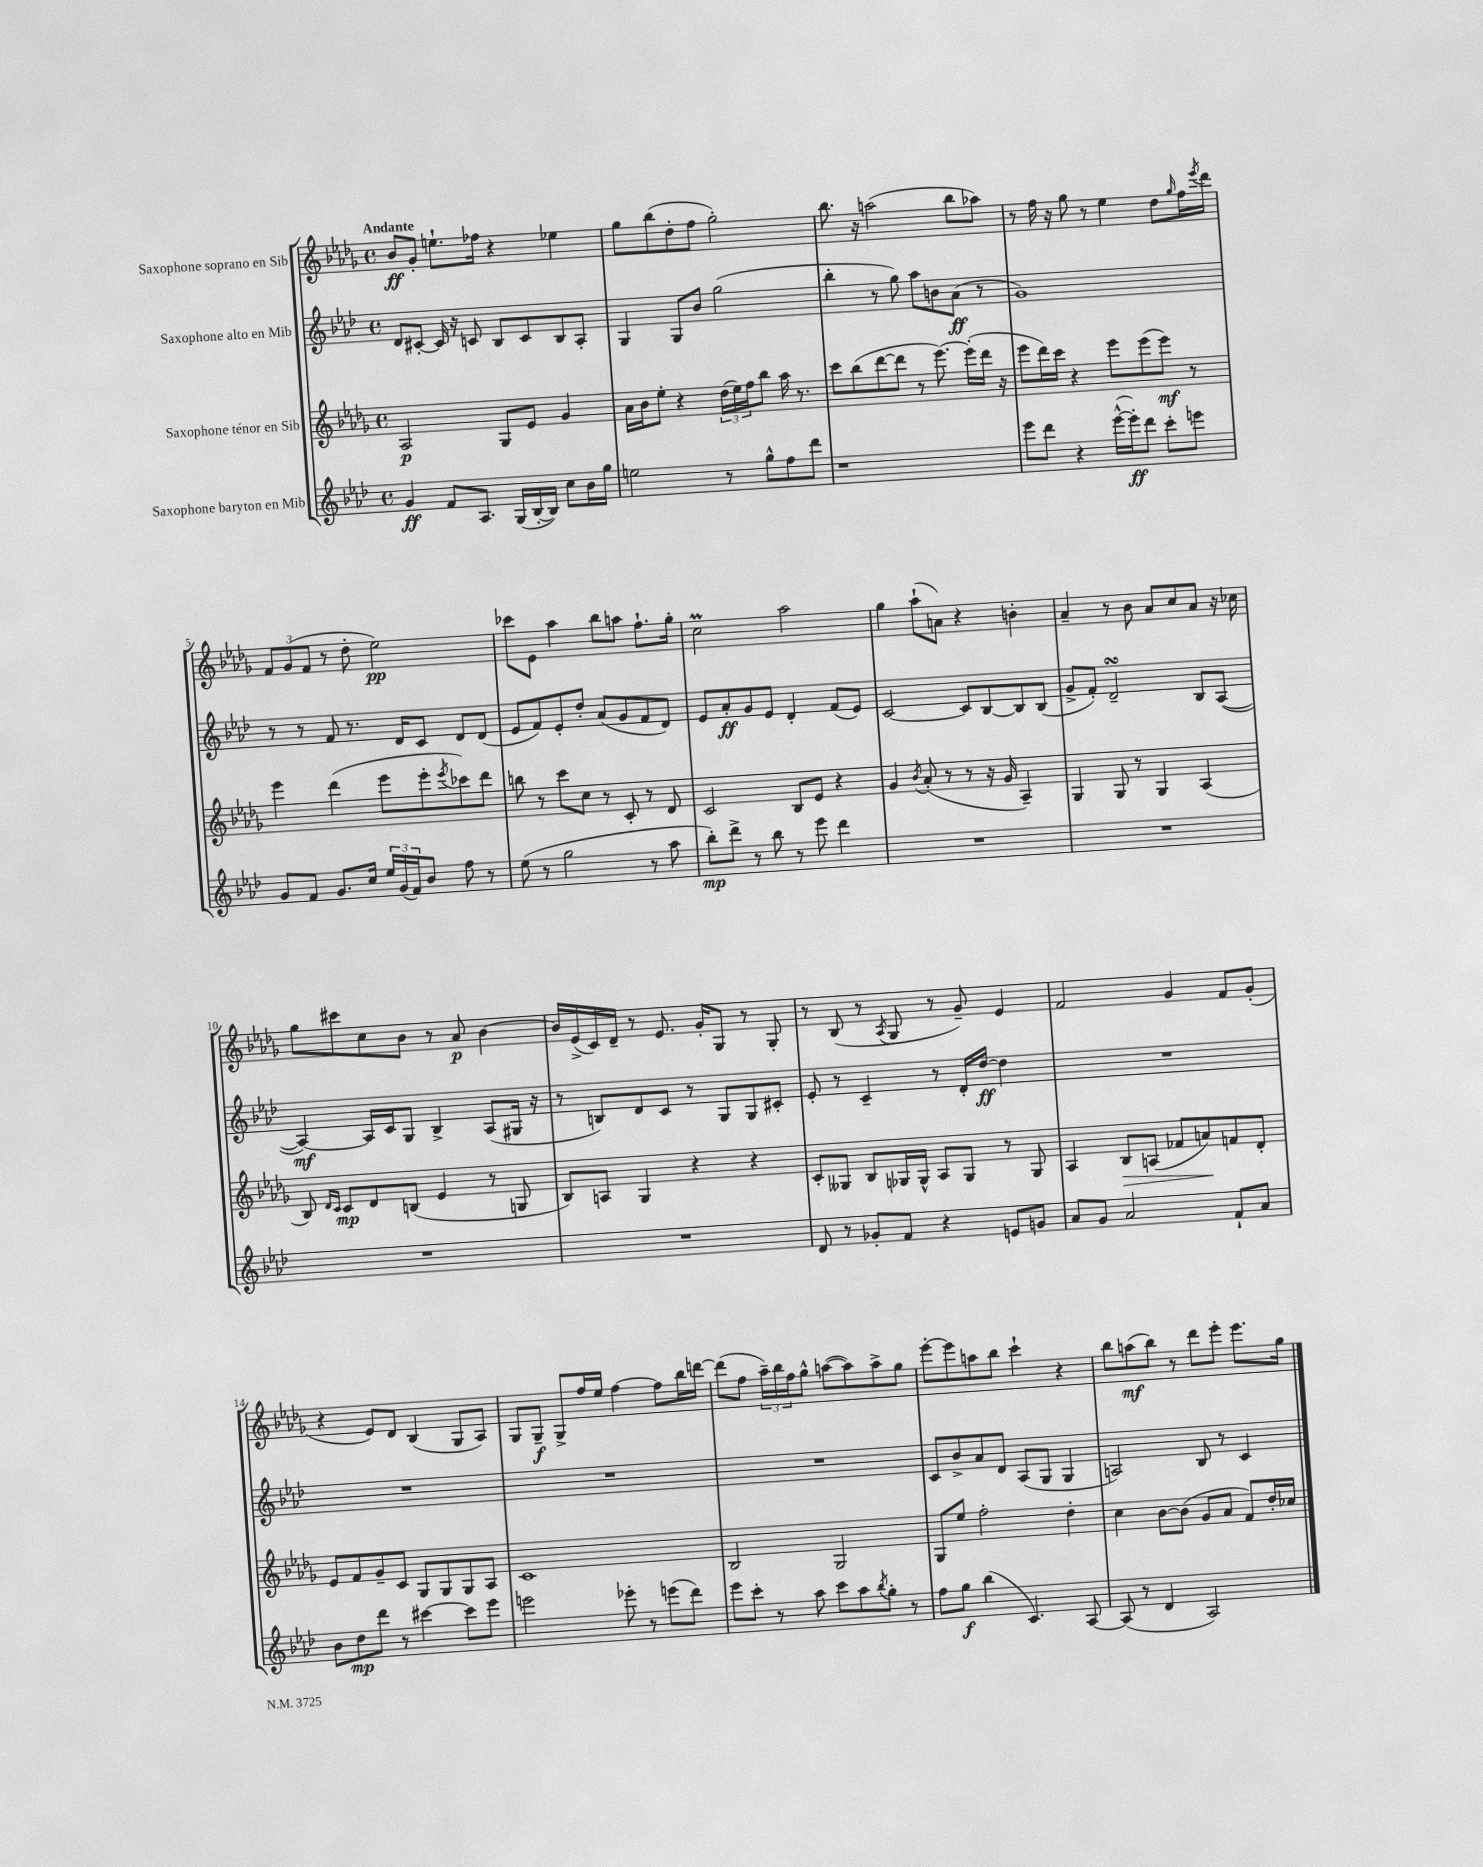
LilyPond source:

<<
\new StaffGroup <<
\new Staff = "s0" \with { instrumentName = "Saxophone soprano en Sib" } {
    \clef treble \key des \major \defaultTimeSignature \time 4/4 \tempo "Andante"
    bes'8\ff ges'8-. e''8.-! fes''16 r4 ees''4 |
    ges''8 bes''8( des''8-. f''8 ges''2-.) |
    bes''8. r16 a''2( bes''8 aes''8) |
    r8 f''16 r16 ges''8 r8 ees''4 des''8 \grace { ges''16 } f''16 \acciaccatura { ees'''8 } des'''16 |
    \tuplet 3/2 { f'8 ges'8( f'8 } r8 des''8-. ees''2\pp) |
    ces'''8 ees'8 aes''4 bes''8 a''8 f''8.-! ges''16-. |
    c''2\prall aes''2 |
    ges''4 aes''8-!( a'8) r4 b'4-. |
    aes'4-- r8 bes'8 aes'8 c''8 aes'8 r16 ces''16 |
    ges''8 cis'''8 c''8 bes'8 r8 aes'8\p bes'4~ |
    bes'16 ees'16->( c'16) des'16-- r8 ees'8. ges'16-. ges8 r8 ges8-. |
    r8 bes8( r8 \acciaccatura { aes8 } ges8 r8 ges'8--) ees'4 |
    f'2 ges'4 f'8 ges'8-.( |
    r4 ees'8) des'8 bes4( ges8 aes8) |
    ges8 ges8--\f ges8-> f''16 ees''16 f''4~ f''8 bes''16 d'''16~ |
    d'''8( f''8 \tuplet 3/2 { aes''16--) bes''16 f''16 } ges''8-^ a''8~( a''8) a''8-> ges''8 |
    ees'''8~-. ees'''8 a''8 bes''8 c'''4-! r4 |
    bes''8 a''8\mf( bes''8) r8 des'''8 ees'''8-. ees'''8. ges''16 \bar "|." |
}
\new Staff = "s1" \with { instrumentName = "Saxophone alto en Mib" } {
    \clef treble \key aes \major \defaultTimeSignature \time 4/4
    des'8 cis'8~-. cis'16 r16 c'8 bes8 c'8 bes8 aes8-. |
    g4 g8 bes'8 g''2( |
    bes''4-. r8 g''8) aes''8 b'8 aes'8\ff( r8 |
    g'1) |
    r8 r8 f'8 r8. des'16 c'8 des'8 des'8( |
    ees'8 f'8) ees'8-. des''8-. aes'8( g'8 f'8 des'8) |
    ees'8 aes'8-.\ff g'8 ees'8 des'4-. f'8( ees'8) |
    c'2~ c'8 bes8~ bes8 bes8( |
    g'8-> f'8-.) des'2--\turn bes8 aes8~( |
    aes4~\mf) aes16 c'16 g8 bes4-> aes8( gis16 r16 |
    r8 b8) des'8 c'8 r8 g8 g8 cis'8-. |
    ees'8-. r8 c'4-- r8 des'16-. des''16~\ff des''4 |
    R1 |
    R1 |
    R1 |
    R1 |
    c'8 bes'8-> aes'8 des'8 aes8( g8 g4 |
    a2) bes8 r8 c'4 \bar "|." |
}
\new Staff = "s2" \with { instrumentName = "Saxophone ténor en Sib" } {
    \clef treble \key des \major \defaultTimeSignature \time 4/4
    aes2\p ges8 ees'8 ges'4 |
    aes'16 bes'16 ees''8-. r4 \tuplet 3/2 { des''16( ees''16) f''16 } bes''8 aes''16 r8. |
    c'''8 bes''8( des'''8~ des'''8 r8 ees'''8.~) ees'''16-.( des'''16 r16 |
    ees'''8 des'''16) c'''16 r4 ees'''8 ees'''8( ees'''8\mf) r8 |
    ees'''4 des'''4( ees'''8 ees'''8-. \acciaccatura { ees'''8 } ces'''8) des'''8 |
    b''8 r8 c'''8 c''8 r8 c'8-. r8 des'8 |
    c'2 bes8 ees'8 r4 |
    ges'4 \acciaccatura { bes'8 } aes'8-.( r8 r8 r16 ges'16 aes4--) |
    ges4 ges8 r8 ges4 aes4( |
    bes8) \grace { des'16 c'16 } c'8\mp des'8 b8( ees'4 r8 g8 |
    bes8) a8 ges4 r4 r4 |
    c'8-. geses8 bes8 ges16 ges16-^ aes8 ges8 r8 ges8 |
    aes4 bes8\> a8( fes'8 a'8\!) f'8 des'8-. |
    ees'8 f'8 ges'8-- c'8 ges8 ges8 ges8 aes8 |
    c'1 |
    bes2 ges2 |
    ges8 ees''8 f''2-. des''4-. |
    c''4 bes'8~ bes'8( ges'8 aes'8 f'8) des''16-. ces''16 \bar "|." |
}
\new Staff = "s3" \with { instrumentName = "Saxophone baryton en Mib" } {
    \clef treble \key aes \major \defaultTimeSignature \time 4/4
    g'4\ff f'8 aes8. g16( bes16~-. bes16) c''8 bes'16 g''16 |
    e''2 r8 g''8-^ f''8 des'''8 |
    r1 |
    ees'''8 des'''8 r4 ees'''16~-^( ees'''16-.\ff) des'''8 c'''8-. e'''8 |
    g'8 f'8 g'8. c''16 \tuplet 3/2 { ees''16 g'16( f'16) } bes'8 f''8 r8 |
    ees''8( r8 g''2 r8 aes''8 |
    bes''8-.\mp) des'''8-> r8 bes''8 r8 ees'''8 des'''4 |
    R1 |
    R1 |
    R1 |
    R1 |
    des'8 r8 ges'8-. f'8 r4 e'8 g'8 |
    aes'8 g'8 aes'2 f'8-! aes'8 |
    bes'8 des''8\mp des'''8 r8 cis'''4~ cis'''8 ees'''8 |
    e'''2 ees'''8-. r8 e'''8( des'''8) |
    ees'''8 c'''8-. r8 aes''8 c'''8 aes''8 \acciaccatura { bes''8 } g''8-. r8 |
    f''8 g''8\f bes''4( c'4.) aes8~ |
    aes8( r8 des'4 aes2) \bar "|." |
}
>>
>>
